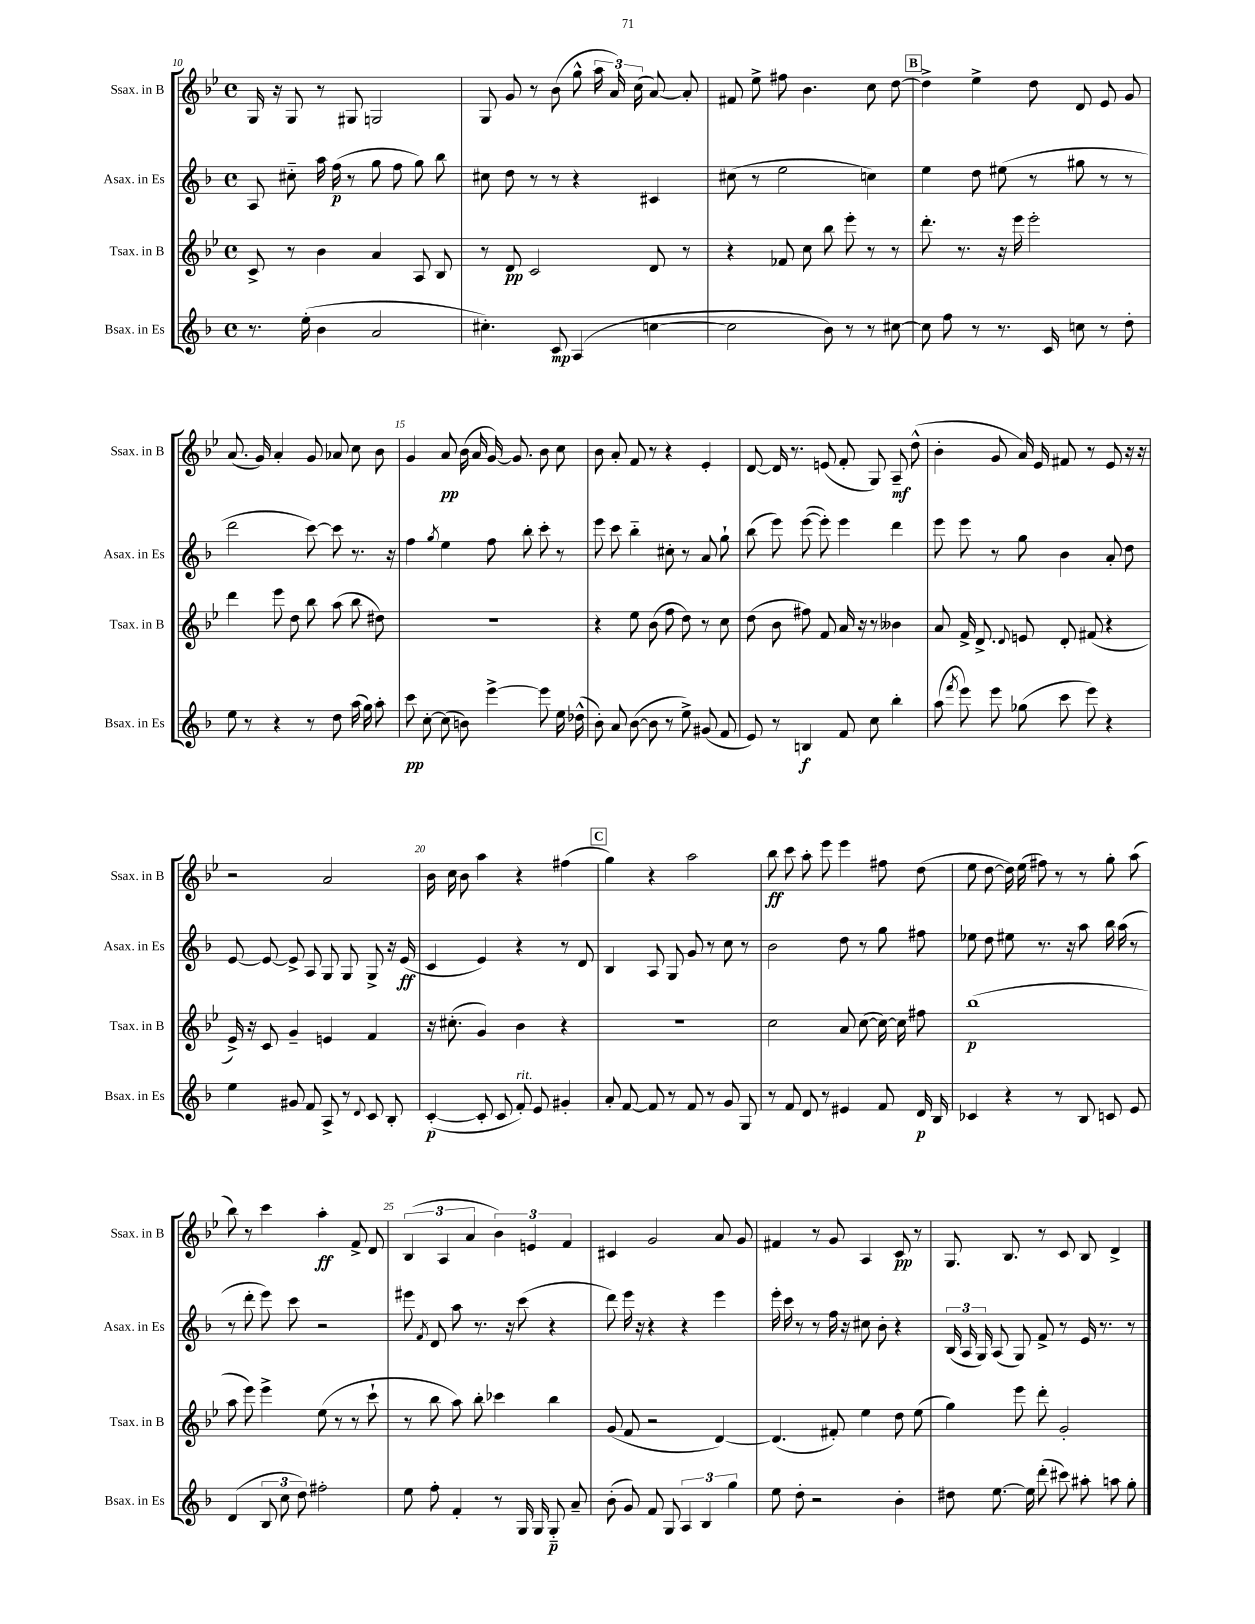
<<
\new StaffGroup <<
\new Staff = "s0" \with { instrumentName = "Ssax. in B" shortInstrumentName = "Ssax. in B" } {
    \clef treble \key bes \major \defaultTimeSignature \time 4/4
    \autoBeamOff g16 r16 g8 r8 gis8 g2 |
    g8 g'8 r8 bes'8( g''8-^ \tuplet 3/2 { a''16 a'16) c''16( } a'8~) a'8-. |
    fis'8 ees''8-> fis''8 bes'4. c''8 d''8~ |
    \mark \markup { \box "B" } d''4-> ees''4-> d''8 d'8 ees'8 g'8 |
    a'8.( g'16) a'4-. g'8 aes'8 c''8 bes'8 |
    g'4 a'8\pp bes'16( a'16 g'16~) g'8. bes'8 c''8 |
    bes'8 a'8-. f'8 r8 r4 ees'4-. |
    d'8~ d'16 r8. e'8( f'8-. g8) a8--\mf d''8-^( |
    bes'4-. g'8 a'16) ees'16 fis'8 r8 ees'8 r16 r16 |
    r2 a'2 |
    bes'16 c''16 bes'8 a''4 r4 fis''4( |
    \mark \markup { \box "C" } g''4) r4 a''2 |
    bes''8\ff c'''8 a''8-. ees'''8 ees'''4 fis''8 d''8( |
    ees''8 d''8~ d''16) ees''16( fis''8) r8 r8 g''8-. a''8( |
    bes''8) r8 c'''4 a''4-.\ff f'8-> d'8 |
    \tuplet 3/2 { bes4( a4 a'4 } \tuplet 3/2 { bes'4) e'4 f'4 } |
    cis'4 g'2 a'8 g'8 |
    fis'4 r8 g'8 a4 c'8\pp r8 |
    g8. bes8. r8 c'8 bes8 d'4-> \bar "|." |
}
\new Staff = "s1" \with { instrumentName = "Asax. in Es" shortInstrumentName = "Asax. in Es" } {
    \clef treble \key f \major \defaultTimeSignature \time 4/4
    \autoBeamOff a8 cis''8-_ a''16 f''16\p( r8 g''8 f''8 g''8) bes''8 |
    cis''8 d''8 r8 r8 r4 cis'4 |
    cis''8( r8 e''2 c''4) |
    \mark \markup { \box "B" } e''4 d''8 eis''8( r8 gis''8 r8 r8 |
    d'''2 c'''8~) c'''8 r8. r16 |
    f''4 \acciaccatura { g''8 } e''4 f''8 bes''8-. c'''8-. r8 |
    e'''8 c'''8 bes''4-_ cis''8-. r8 a'8 g''8-! |
    bes''8( e'''8) e'''8~( e'''8-.) e'''4 d'''4 |
    e'''8 e'''8 r8 g''8 bes'4 a'8-. d''8 |
    e'8~ e'8~ e'8-> a8 g8 g8 g8-> r16 e'16\ff( |
    c'4 e'4) r4 r8 d'8 |
    \mark \markup { \box "C" } bes4 a8 g8 g'8 r8 c''8 r8 |
    bes'2 d''8 r8 g''8 fis''8 |
    ees''8 d''8 eis''8 r8. r16 a''8 bes''16 a''16( r8 |
    r8 d'''8-. e'''8) c'''8 r2 |
    eis'''8 \acciaccatura { f'8 } d'8 a''8 r8. r16 c'''8( r4 |
    d'''8) e'''16 r16 r4 r4 e'''4 |
    e'''16-. c'''16 r8 r8 f''16 r16 cis''8 bes'8-. r4 |
    \tuplet 3/2 { bes16( a16 g16) } a8( g8) f'8-> r8 e'16 r8. r8 \bar "|." |
}
\new Staff = "s2" \with { instrumentName = "Tsax. in B" shortInstrumentName = "Tsax. in B" } {
    \clef treble \key bes \major \defaultTimeSignature \time 4/4
    \autoBeamOff c'8-> r8 bes'4 a'4 a8 bes8 |
    r8 d'8\pp c'2 d'8 r8 |
    r4 fes'8 c''8 bes''8 ees'''8-. r8 r8 |
    \mark \markup { \box "B" } d'''8.-. r8. r16 ees'''16 ees'''2-. |
    d'''4 ees'''8 d''8 bes''8 a''8( bes''8 dis''8) |
    R1 |
    r4 ees''8 bes'8( f''8 d''8) r8 c''8 |
    d''8( bes'8 fis''8) f'8 a'16 r16 r8 beses'4 |
    a'8 f'16-> d'8.-> \appoggiatura { d'8 } e'8 d'8-. fis'8( r4 |
    ees'16->) r16 c'8 g'4-- e'4 f'4 |
    r16 cis''8.-.( g'4) bes'4 r4 |
    \mark \markup { \box "C" } R1 |
    c''2 a'8 c''8~( c''16~) c''16 fis''8 |
    bes''1\p( |
    a''8 ees'''8) ees'''4-> ees''8( r8 r8 c'''8-! |
    r8 bes''8 a''8) bes''8-. ces'''4 bes''4 |
    g'8( f'8 r2 d'4~) |
    d'4.( fis'8-.) ees''4 d''8 ees''8( |
    g''4) ees'''8 d'''8-. g'2-. \bar "|." |
}
\new Staff = "s3" \with { instrumentName = "Bsax. in Es" shortInstrumentName = "Bsax. in Es" } {
    \clef treble \key f \major \defaultTimeSignature \time 4/4
    \autoBeamOff r8. e''16-.( bes'4 a'2 |
    cis''4.-.) c'8\mp a4( c''4~ |
    c''2 bes'8) r8 r8 cis''8~ |
    \mark \markup { \box "B" } cis''8 f''8 r8 r8. c'16 c''8 r8 d''8-. |
    e''8 r8 r4 r8 d''8 a''16( g''16) a''8-. |
    c'''8\pp c''8~-. c''8( b'8) e'''4~-> e'''8 e''16 des''16-^( |
    bes'8-.) a'8 bes'8~( bes'8 r8 e''8->) gis'8( f'8 |
    e'8) r8 b4\f f'8 c''8 bes''4-. |
    a''8( \acciaccatura { f'''8 } e'''8) e'''8 ges''8( c'''8 e'''8) r4 |
    e''4 gis'8 f'8 a8-> r8 \appoggiatura { d'8 } c'8 bes8-. |
    c'4~-.\p( c'8-. c'8 f'8-.^\markup { \italic "rit." }) e'8 gis'4-. |
    \mark \markup { \box "C" } a'8-. f'8~ f'8 r8 f'8 r8 g'8 g8 |
    r8 f'8 d'8 r8 eis'4 f'8 d'16\p bes16 |
    ces'4 r4 r8 bes8 c'8 e'8 |
    d'4( \tuplet 3/2 { bes8 c''8 d''8) } fis''2-. |
    e''8 f''8-. f'4-. r8 g16 g16 g8-_\p a'8-- |
    bes'8-.( g'8) f'8 g8 \tuplet 3/2 { a4 bes4 g''4 } |
    e''8 d''8-. r2 bes'4-. |
    dis''8 e''8.~ e''16 d'''8-.( cis'''8) ais''8-. a''8 g''8-. \bar "|." |
}
>>
>>
\layout { \context { \Score currentBarNumber = #10 \override BarNumber.break-visibility = ##(#f #t #t) barNumberVisibility = #(every-nth-bar-number-visible 5) } }
